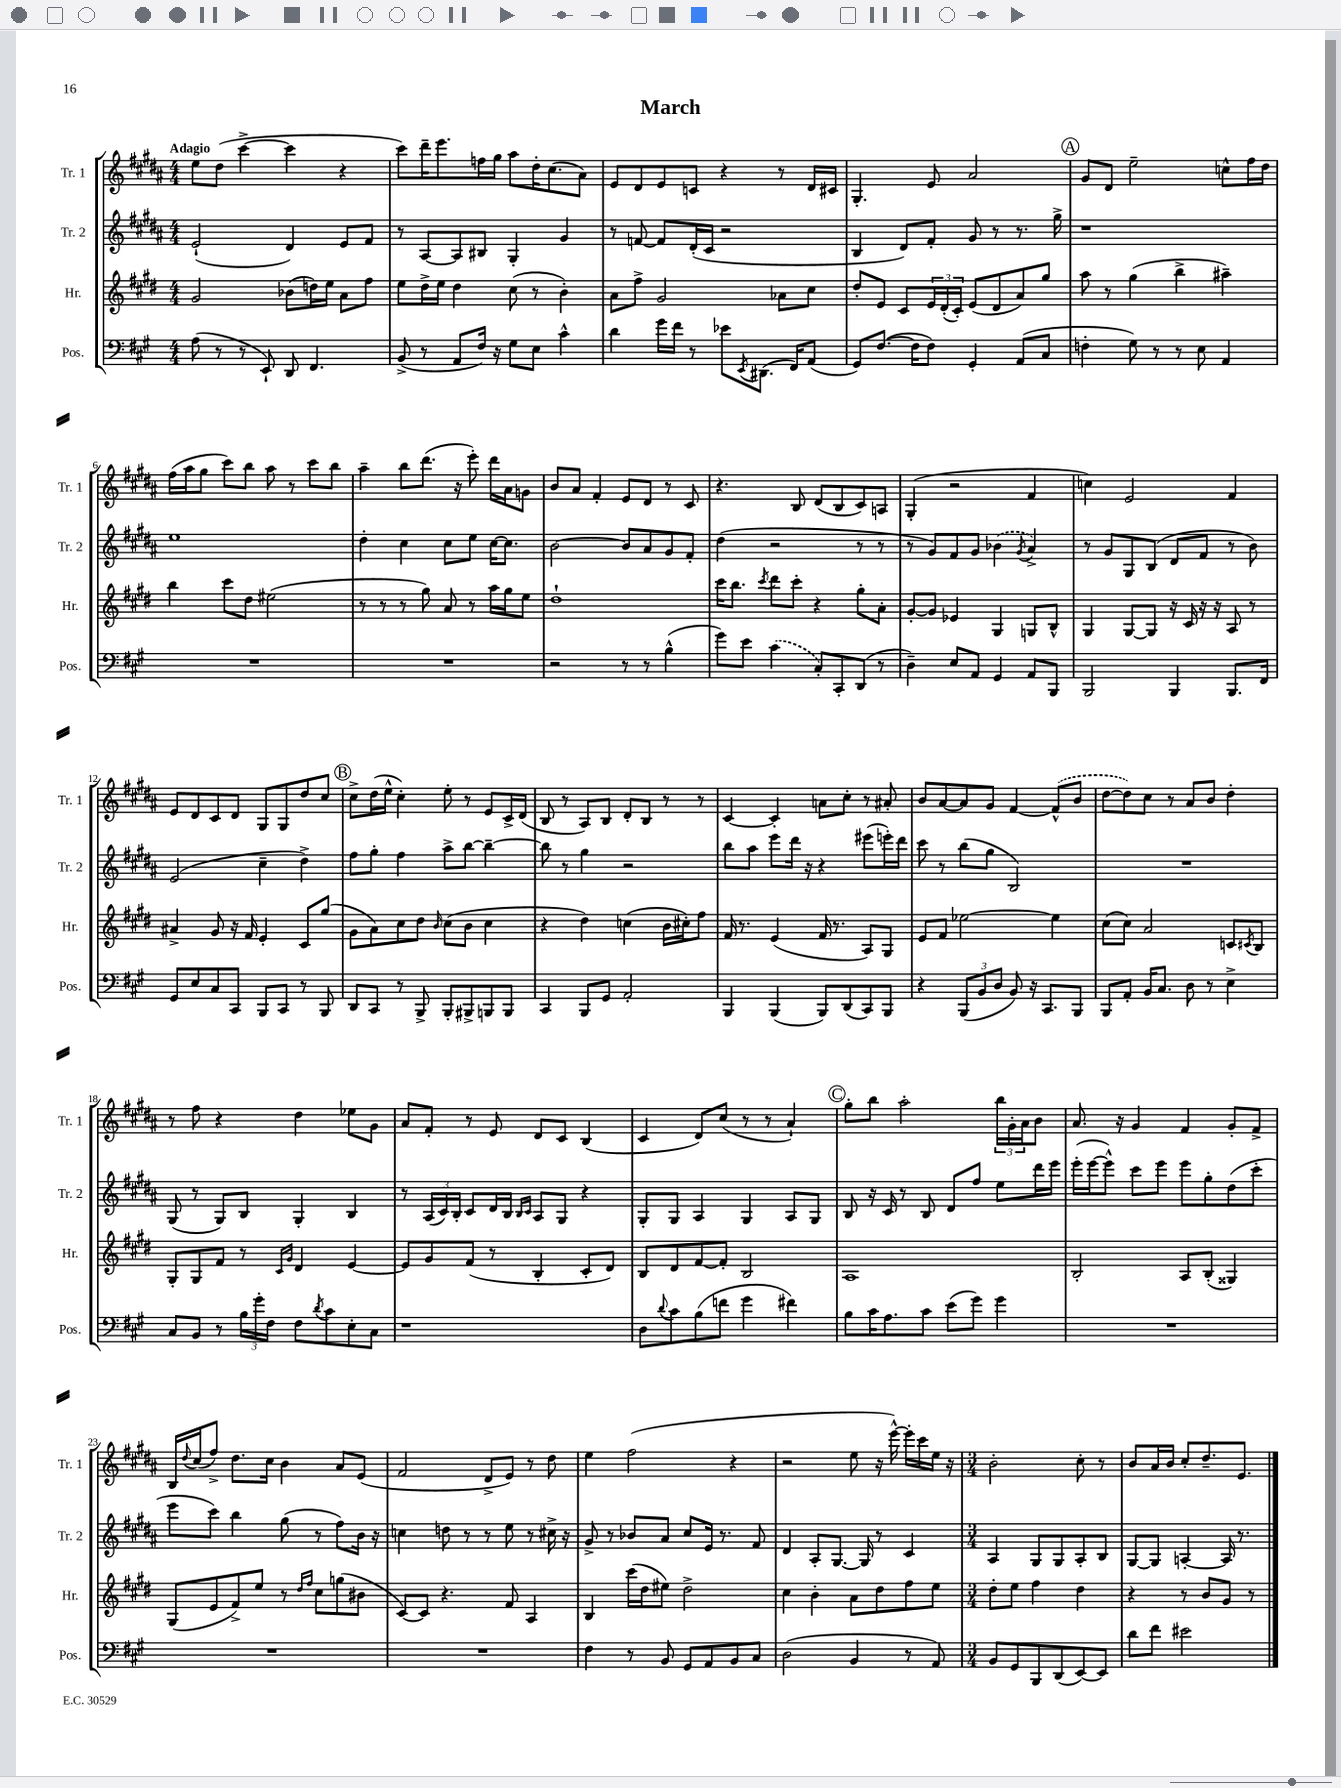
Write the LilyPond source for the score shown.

\header { title = "March" }
<<
\new StaffGroup <<
\new Staff = "s0" \with { instrumentName = "Tr. 1" shortInstrumentName = "Tr. 1" } {
    \clef treble \key b \major \numericTimeSignature \time 4/4 \tempo "Adagio"
    e''8 dis''8( cis'''4~-> cis'''4 r4 |
    cis'''8) dis'''16-- e'''8. f''16 gis''16 ais''8 dis''16-. cis''8.( ais'8) |
    e'8 dis'8 e'8 c'8 r4 r8 dis'16 cis'16 |
    gis4.-. e'8 ais'2 |
    \mark \markup { \circle "A" } gis'8 dis'8 e''2-- c''8-^ fis''16 dis''16 |
    fis''16( ais''16 gis''8 cis'''8) b''8 ais''8 r8 cis'''8 b''8 |
    ais''4-- b''8 dis'''8.( r16 e'''8-.) dis'''16 ais'16 g'8 |
    b'8 ais'8 fis'4-. e'8 dis'8 r8 cis'8 |
    r4. b8 dis'8( b8 cis'8) a8 |
    gis4-.( r2 fis'4 |
    c''4) e'2 fis'4 |
    e'8 dis'8 cis'8 dis'8 gis8 gis8 dis''8 cis''8 |
    \mark \markup { \circle "B" } cis''8-> dis''16( e''16-^ cis''4-.) e''8-. r8 e'8 cis'16-> dis'16( |
    b8 r8 ais8) b8 dis'8-. b8 r8 r8 |
    cis'4~ cis'4-. a'8 cis''8-. r8 ais'8-. |
    b'8 ais'8~ ais'8 gis'8 fis'4~ \once \slurDashed fis'8-^( b'8 |
    dis''8~ dis''8) cis''8 r8 ais'8 b'8 dis''4-. |
    r8 fis''8 r4 dis''4 ees''8 gis'8 |
    ais'8 fis'8-. r8 e'8 dis'8 cis'8 b4( |
    cis'4 dis'8) cis''8( r8 r8 ais'4-!) |
    \mark \markup { \circle "C" } gis''8-. b''8 ais''2-. \tuplet 3/2 { b''16 gis'16-. ais'16 } b'8 |
    ais'8. r16 gis'4 fis'4 gis'8-. fis'8-> |
    b16 \appoggiatura { dis''8 } cis''16( fis''8->) dis''8. cis''16 b'4 ais'8 e'8( |
    fis'2 dis'8-> e'8) r8 dis''8 |
    e''4 fis''2( r4 |
    r2 e''8 r16 e'''16~-^) e'''16-. cis'''16 e''16 r16 |
    \numericTimeSignature \time 3/4 b'2-. cis''8-. r8 |
    b'8 ais'16 b'16 cis''8-. dis''8.-- e'8. \bar "|." |
}
\new Staff = "s1" \with { instrumentName = "Tr. 2" shortInstrumentName = "Tr. 2" } {
    \clef treble \key b \major \numericTimeSignature \time 4/4
    e'2-!( dis'4) e'8 fis'8 |
    r8 ais8~ ais8 bis8 gis4-. gis'4 |
    r8 f'8~ f'8 dis'16-.( cis'16 r2 |
    b4 dis'8) fis'8-. gis'8 r8 r8. gis''16-> |
    \mark \markup { \circle "A" } r1 |
    e''1 |
    dis''4-. cis''4 cis''8 e''8 cis''16~ cis''8. |
    b'2~ b'8 ais'8 gis'8 fis'8-. |
    dis''4( r2 r8 r8 |
    r8 gis'8) fis'8 gis'8 \once \slurDashed bes'4( \acciaccatura { gis'8 } ais'4->) |
    r8 gis'8 gis8 b8( dis'8 fis'8 r8 b'8) |
    e'2( cis''4-- dis''4->) |
    \mark \markup { \circle "B" } fis''8 gis''8-. fis''4 ais''8-> b''8~ b''4~-- |
    b''8 r8 gis''4 r2 |
    b''8 ais''8 e'''8 dis'''16 r16 r4 eis'''8( e'''16-.) dis'''16 |
    cis'''8 r8 b''8( gis''8 b2) |
    R1 |
    gis8( r8 gis8) b8 gis4-. b4 |
    r8 \tuplet 3/2 { ais16( cis'16) b16-. } cis'8 dis'16 b16 \grace { b16 cis'16 } ais8 gis8 r4 |
    gis8-. gis8 ais4 gis4 ais8 gis8 |
    \mark \markup { \circle "C" } b8 r16 cis'16 r8 b8 dis'8 fis''8 e''8 dis'''16 e'''16 |
    e'''16-.( e'''16~ e'''8-^) cis'''8 e'''8 e'''8 gis''8-. dis''8( cis'''8-. |
    e'''8 cis'''8) b''4 gis''8( r8 fis''8) b'16 r16 |
    c''4 d''8 r8 r8 e''8 r8 cis''16-> r16 |
    gis'8-> r8 bes'8 ais'8 cis''8 e'16 r8. fis'8 |
    dis'4 ais8-. gis8.~ gis16 r8 cis'4 |
    \numericTimeSignature \time 3/4 ais4 gis8 gis8 ais8-. b8 |
    gis8~ gis8 a4~-. a16 r8. \bar "|." |
}
\new Staff = "s2" \with { instrumentName = "Hr." shortInstrumentName = "Hr." } {
    \clef treble \key e \major \numericTimeSignature \time 4/4
    gis'2 bes'8( d''16) e''16 a'8 fis''8 |
    e''8 dis''16-> e''16 dis''4 cis''8( r8 b'4-.) |
    a'8 fis''8-> gis'2 aes'8 cis''8 |
    dis''8-. e'8 cis'8 \tuplet 3/2 { e'16 dis'16-.( cis'16-.) } e'8( dis'8 a'8) gis''8 |
    \mark \markup { \circle "A" } a''8 r8 gis''4( b''4-> ais''4--) |
    b''4 cis'''8 dis''8 eis''2( |
    r8 r8 r8 gis''8) a'8 r8 a''16 gis''16 e''8 |
    dis''1-! |
    cis'''16 b''8. \acciaccatura { cis'''8 } dis'''8 cis'''8-. r4 gis''8-. a'8-. |
    gis'8~-. gis'8 ees'4 gis4 g8 b8-^ |
    gis4 gis8~ gis8 r16 cis'16 r16 r16 a8 r8 |
    ais'4-> gis'8 r16 fis'16 e'4-. cis'8 gis''8( |
    \mark \markup { \circle "B" } gis'8 a'8) cis''8 dis''8 \grace { b'16 } cis''8( b'8 cis''4 |
    r4 dis''4) c''4( b'16 cis''16-.) fis''8 |
    fis'16 r8. e'4( fis'16 r8. a8) gis8 |
    e'8 fis'8 ees''2~ ees''4 |
    cis''8( cis''8) a'2 c'8 \acciaccatura { cis'8 } b8 |
    gis8-. gis8 fis'8 r8 \grace { cis'16 gis'16 } dis'4 e'4~ |
    e'8 gis'8 fis'8( r8 b4-. cis'8-. dis'8) |
    b8 dis'8 fis'8~ fis'8-. b2 |
    \mark \markup { \circle "C" } a1 |
    b2-. a8 b8-.( gisis4) |
    gis8( e'8 fis'8->) e''8 r8 \grace { dis''16 fis''16 } cis''8 g''8( bis'8 |
    cis'8~) cis'8 r4. fis'8 a4 |
    b4 cis'''16( dis''16 eis''8) dis''2-> |
    cis''4 b'4-. a'8 dis''8 fis''8 e''8 |
    \numericTimeSignature \time 3/4 dis''8-. e''8 fis''4 dis''4 |
    r4 r8 b'8 gis'8 r8 \bar "|." |
}
\new Staff = "s3" \with { instrumentName = "Pos." shortInstrumentName = "Pos." } {
    \clef bass \key a \major \numericTimeSignature \time 4/4
    a8( r8 r8 e,8-!) d,8 fis,4. |
    b,8->( r8 a,8 fis16) r16 gis8 e8 cis'4-^ |
    d'4 gis'16 fis'16 r8 ees'8 \acciaccatura { e,8 } dis,8.( fis,16) a,8( |
    gis,8) fis8.~( fis16 fis8) gis,4-. a,8( cis8 |
    \mark \markup { \circle "A" } f4-. gis8) r8 r8 e8 a,4 |
    R1 |
    R1 |
    r2 r8 r8 b4-^( |
    gis'8) e'8 \once \slurDashed cis'4( cis8-.) cis,8-. d,8( r8 |
    d4--) e8 a,8 gis,4 a,8 b,,8 |
    b,,2 b,,4 b,,8. fis,16 |
    gis,8 e8 cis8 cis,8 b,,8 cis,8 r8 b,,8 |
    \mark \markup { \circle "B" } d,8 cis,8 r8 b,,8-> b,,8-. bis,,8-> b,,8 b,,8 |
    cis,4 b,,8 gis,8 a,2-. |
    b,,4 b,,4( b,,8) d,8( cis,8) b,,8 |
    r4 \tuplet 3/2 { b,,8( b,8 d8 } b,8) r16 cis,8. b,,8 |
    b,,8 a,8-. b,16 cis8. d8 r8 e4-> |
    cis8 b,8 r8 \tuplet 3/2 { b16 gis'16-. fis16 } fis8 \acciaccatura { d'8 } cis'8 e8-. cis8 |
    r1 |
    d8 \appoggiatura { d'8 } cis'8 b8( f'8 gis'4 fis'4) |
    \mark \markup { \circle "C" } b8 cis'16 a8. cis'8 e'8( gis'8) gis'4 |
    R1 |
    R1 |
    R1 |
    fis4 r8 b,8 gis,8 a,8 b,8 cis8 |
    d2( b,4 r8 a,8) |
    \numericTimeSignature \time 3/4 b,8 gis,8 b,,8 d,8( e,8~) e,8 |
    d'8 fis'8 eis'2 \bar "|." |
}
>>
>>
